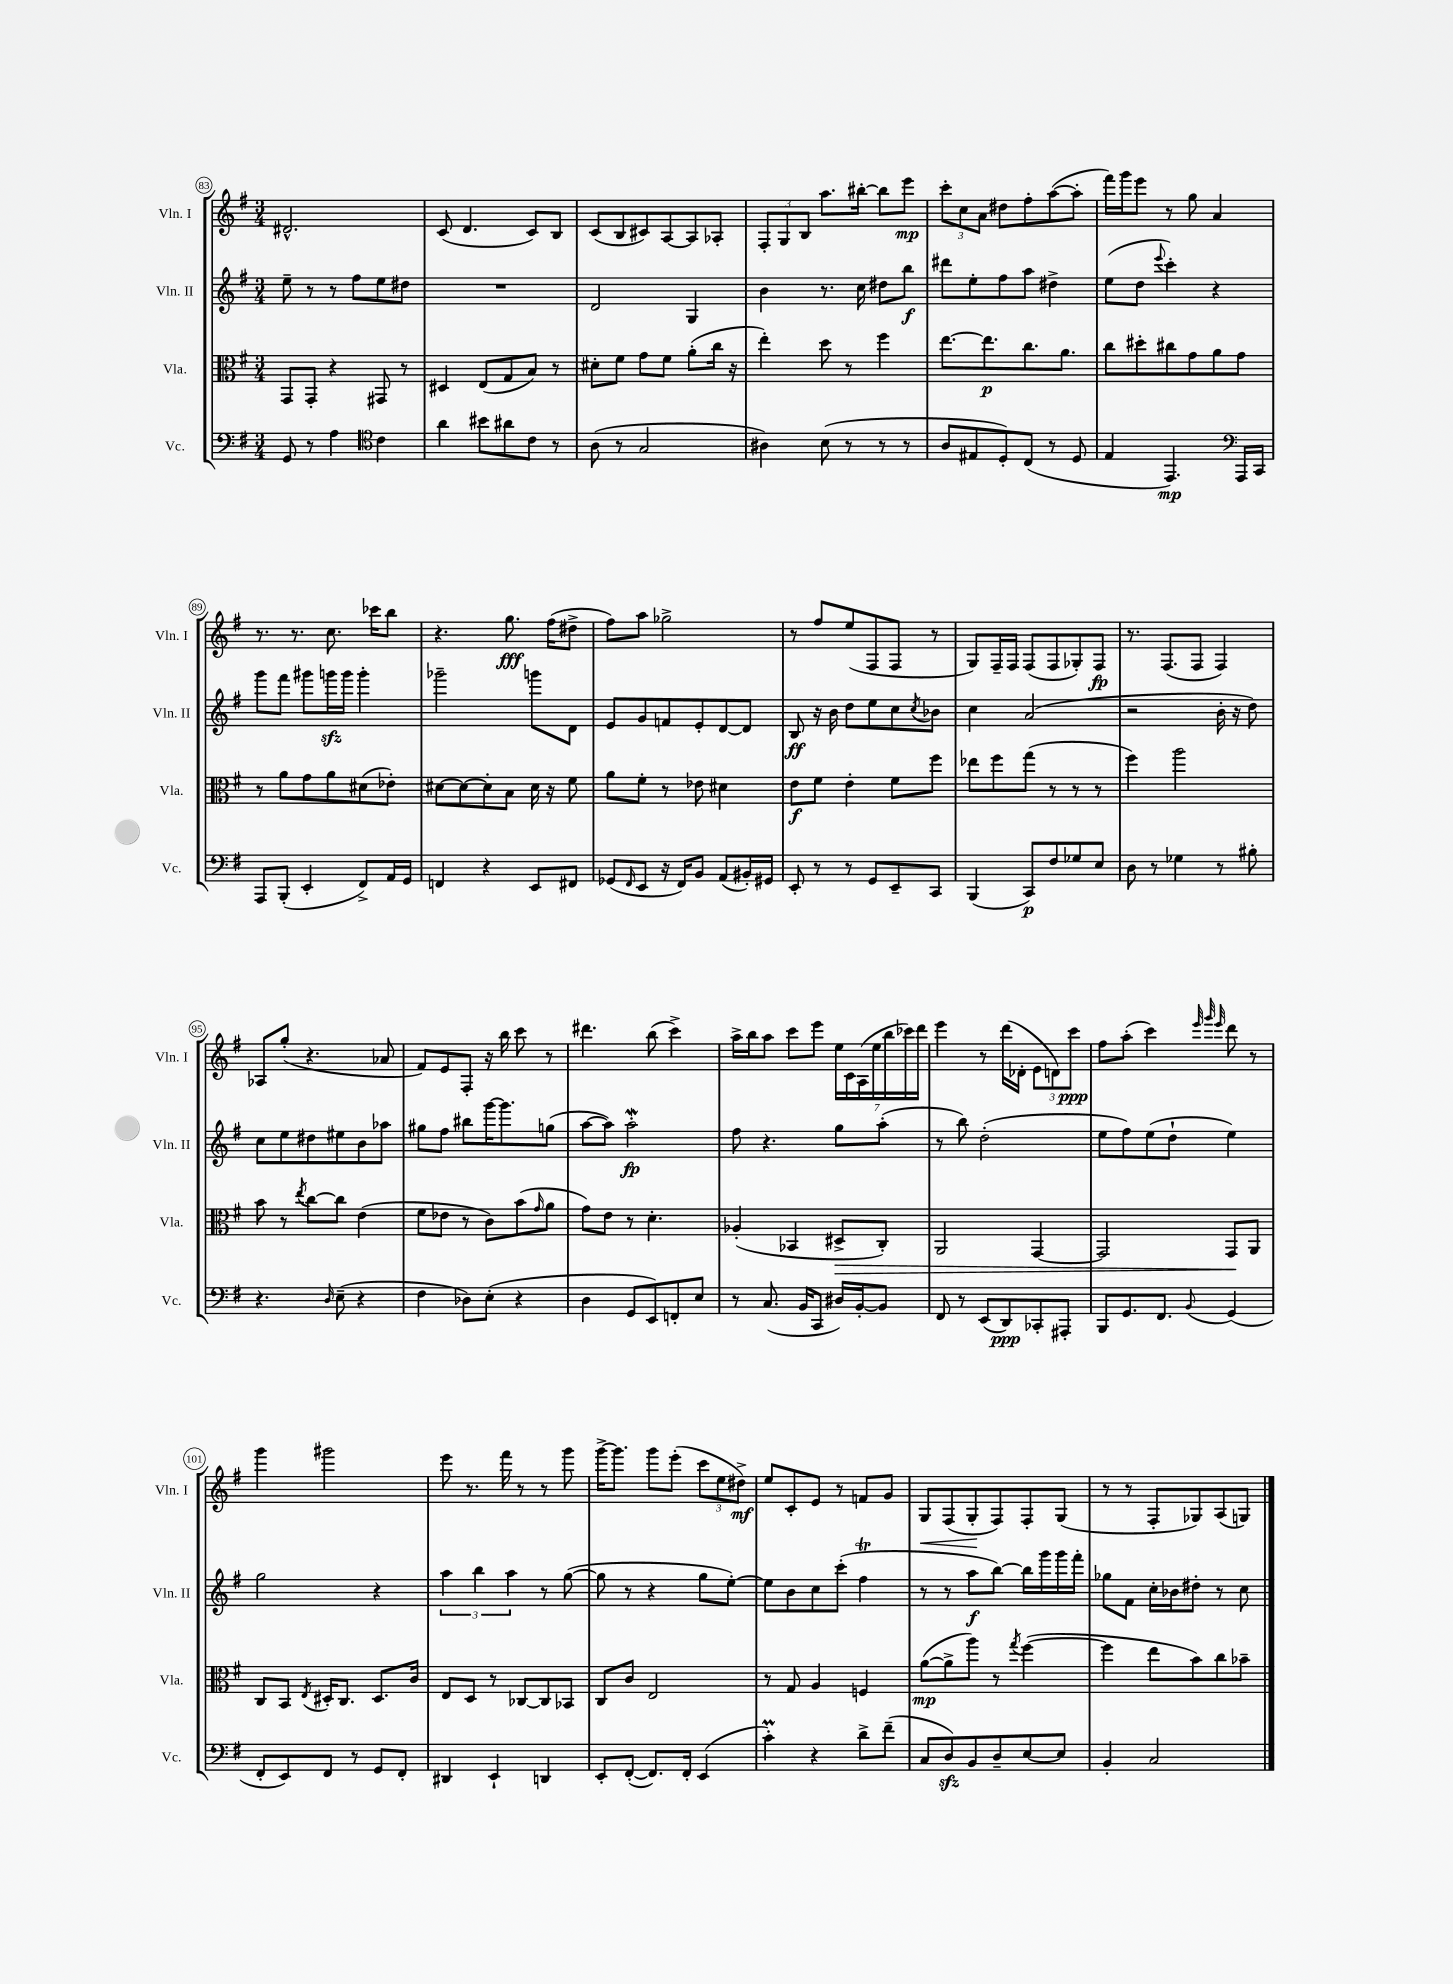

**kern	**dynam	**kern	**dynam	**kern	**dynam	**kern	**dynam
*part4	*part4	*part3	*part3	*part2	*part2	*part1	*part1
*staff4	*staff4	*staff3	*staff3	*staff2	*staff2	*staff1	*staff1
*I"Vc.	*	*I"Vla.	*	*I"Vln. II	*	*I"Vln. I	*
*I'Vc.	*	*I'Vla.	*	*I'Vln. II	*	*I'Vln. I	*
*clefF4	*	*clefC3	*	*clefG2	*	*clefG2	*
*k[f#]	*	*k[f#]	*	*k[f#]	*	*k[f#]	*
*M3/4	*	*M3/4	*	*M3/4	*	*M3/4	*
=83	=83	=83	=83	=83	=83	=83	=83
8GG/	.	8GG/L	.	8ee~\	.	2.d#X^^/	.
8r	.	8GG'/J	.	8r	.	.	.
4A\	.	4r	.	8r	.	.	.
.	.	.	.	8ff#\L	.	.	.
*clefC4	*	*	*	*	*	*	*
4c\	.	8GG#X/	.	8ee\	.	.	.
.	.	8r	.	8dd#X\J	.	.	.
=84	=84	=84	=84	=84	=84	=84	=84
4a\	.	4D#X/	.	2.r	.	(8c/	.
.	.	.	.	.	.	4.d/	.
8b#X\L	.	(8E/L	.	.	.	.	.
8a#X\	.	8G/	.	.	.	.	.
8c\J	.	8B/J)	.	.	.	8c/L)	.
8r	.	8r	.	.	.	8B/J	.
=85	=85	=85	=85	=85	=85	=85	=85
(8A\	.	8d#X'\L	.	2d/	.	(8c/L	.
8r	.	8f#\J	.	.	.	8B/	.
2G/	.	8g\L	.	.	.	8c#X/)	.
.	.	8f#\J	.	.	.	[8A/	.
.	.	(8a'\L	.	4G/	.	8A/]	.
.	.	16cc\Jk	.	.	.	8A-X'/J	.
.	.	16r	.	.	.	.	.
=86	=86	=86	=86	=86	=86	=86	=86
4A#X\)	.	4ee'\)	.	4b\	.	12F#'/L	.
.	.	.	.	.	.	12G/	.
.	.	.	.	.	.	12B/J	.
(8B\	.	8dd\	.	8.r	.	8.aa\L	.
8r	.	8r	.	.	.	.	.
.	.	.	.	16cc\	.	[16bb#X'\Jk	.
8r	.	4ff#\	.	8dd#X\L	.	8bb#\L]	.
8r	.	.	.	8bb\J	f	8eee\J	mp
=87	=87	=87	=87	=87	=87	=87	=87
8A/L	.	[8.ee\L	.	8ddd#X\L	.	12ccc'\L	.
.	.	.	.	.	.	12cc\	.
8E#X/	.	.	.	8ee'\	.	.	.
.	.	.	.	.	.	12a\J	.
.	.	8.ee\]	p	.	.	.	.
8D'/)	.	.	.	8ff#\	.	8dd#X\L	.
(8C/J	.	8.cc\	.	8aa\J	.	8ff#'\	.
8r	.	.	.	4dd#X^\	.	([8aa\	.
.	.	8.a\J	.	.	.	.	.
8D/	.	.	.	.	.	8aa'\J]	.
=88	=88	=88	=88	=88	=88	=88	=88
4E/	.	8cc\L	.	(8ee\L	.	16fff#\LL)	.
.	.	.	.	.	.	16ggg\J	.
.	.	8dd#X'\	.	8dd\J	.	8eee\J	.
.	.	.	.	8qqeee/	.	.	.
4.EE/)	mp	8cc#X\	.	4ccc'\)	.	8r	.
.	.	8g\	.	.	.	8gg\	.
.	.	8a\	.	4r	.	4a/	.
*clefF4	*	*	*	*	*	*	*
16AAA/LL	.	8g\J	.	.	.	.	.
16CC/JJ	.	.	.	.	.	.	.
!!LO:LB:g=z
=89	=89	=89	=89	=89	=89	=89	=89
8AAA/L	.	8r	.	8ggg\L	.	8.r	.
(8BBB'/J	.	8a\L	.	8fff#\J	.	.	.
.	.	.	.	.	.	8.r	.
4EE'/	.	8g\	.	8ggg#X\L	.	.	.
.	.	8a\	.	16gggnzz\L	.	8.cc\	.
.	.	.	.	16ggg\JJ	.	.	.
8FF#^/L)	.	(8d#X\	.	4ggg'\	.	.	.
.	.	.	.	.	.	16ccc-X\KL	.
16AA/L	.	8e-X'\J)	.	.	.	8bb\J	.
16GG/JJ	.	.	.	.	.	.	.
=90	=90	=90	=90	=90	=90	=90	=90
4FFn/	.	[8d#X\L	.	2ggg-X~\	.	4.r	.
.	.	8d#\_	.	.	.	.	.
4r	.	8d#'\]	.	.	.	.	.
.	.	8B\J	.	.	.	8.gg\	fff
8EE/L	.	16d#\	.	8gggn\L	.	.	.
.	.	16r	.	.	.	(16ff#\KL	.
8FF#X/J	.	8f#\	.	8d\J	.	8dd#X^\J	.
=91	=91	=91	=91	=91	=91	=91	=91
(8GG-X/L	.	8a\L	.	8e/L	.	8ff#\L)	.
16qqFF#/	.	.	.	.	.	.	.
8EE/J	.	8f#'\J	.	8g/	.	8aa\J	.
16r	.	8r	.	8fn/	.	2gg-X^\	.
16FF#/KL)	.	.	.	.	.	.	.
8BB/J	.	8e-X\	.	8e'/	.	.	.
(8AA/L	.	4d#X\	.	[8d/	.	.	.
16BB#X'/L)	.	.	.	8d/J]	.	.	.
16GG#X/JJ	.	.	.	.	.	.	.
=92	=92	=92	=92	=92	=92	=92	=92
8EE'/	.	8e\L	f	8B/	ff	8r	.
8r	.	8f#\J	.	16r	.	8ff#/L	.
.	.	.	.	16b\	.	.	.
8r	.	4e'\	.	8dd\L	.	(8ee/	.
8GG/L	.	.	.	8ee\	.	8F#/	.
8EE~/	.	8f#\L	.	8cc\	.	8F#/J	.
.	.	.	.	8qcc/	.	.	.
8CC/J	.	8ff#\J	.	8b-X\J	.	8r	.
=93	=93	=93	=93	=93	=93	=93	=93
(4BBB/	.	8ee-X\L	.	4cc\	.	8G/L)	.
.	.	8ff#\	.	.	.	16F#~/L	.
.	.	.	.	.	.	16F#/JJ	.
8CC/L)	p	(8gg\J	.	(2a/	.	(8F#/L	.
8F#/	.	8r	.	.	.	8F#/	.
8G-X/	.	8r	.	.	.	8G-X'/)	.
8E/J	.	8r	.	.	.	8F#/J	fp
=94	=94	=94	=94	=94	=94	=94	=94
8D\	.	4ff#\)	.	2r	.	8.r	.
8r	.	.	.	.	.	.	.
.	.	.	.	.	.	(8.F#/L	.
4G-X\	.	2aa\	.	.	.	.	.
.	.	.	.	.	.	8F#/J	.
8r	.	.	.	16b'\	.	4F#/)	.
.	.	.	.	16r	.	.	.
8B#X'\	.	.	.	8dd\)	.	.	.
!!LO:LB:g=z
=95	=95	=95	=95	=95	=95	=95	=95
4.r	.	8b\	.	8cc\L	.	8A-X/L	.
.	.	8r	.	8ee\	.	(8gg'/J	.
.	.	8qee/	.	.	.	.	.
.	.	[8cc\L	.	8dd#X\	.	4.r	.
16qqD/	.	.	.	.	.	.	.
(8E~\	.	8cc\J]	.	8ee#X\	.	.	.
4r	.	(4e\	.	8b\	.	.	.
.	.	.	.	8aa-X\J	.	8a-X/	.
=96	=96	=96	=96	=96	=96	=96	=96
4F#\	.	8f#\L	.	8gg#X\L	.	8f#/L)	.
.	.	8e-X\J	.	8ff#\J	.	8e/	.
8D-X\L)	.	8r	.	8bb#X\L	.	8F#'/J	.
(8E'\J	.	8c\L)	.	[16ggg\K	.	16r	.
.	.	.	.	8.ggg\]	.	16bb\	.
4r	.	(8b\	.	.	.	8ccc\	.
.	.	16qqg/	.	.	.	.	.
.	.	8a\J	.	(8ggn\J	.	8r	.
=97	=97	=97	=97	=97	=97	=97	=97
4D\	.	8g\L)	.	[8aa\L	.	4.ddd#X\	.
.	.	8e\J	.	8aa\J])	.	.	.
8GG/L	.	8r	.	2aaW'\	fp	.	.
8EE/)	.	4.d'\	.	.	.	(8bb\	.
8FFn'/	.	.	.	.	.	4ccc^\)	.
8E/J	.	.	.	.	.	.	.
=98	=98	=98	=98	=98	=98	=98	=98
8r	.	(4A-X'/	.	8ff#\	.	16aa^\LL	.
.	.	.	.	.	.	16bb\J	.
(8.C/	.	.	.	4.r	.	8aa\J	.
.	.	4BB-X/	.	.	.	8ccc\L	.
16BB/KL	.	.	.	.	.	.	.
8CC/J	.	.	.	.	.	8eee\J	.
!	!	!	!LO:HP:b	!	!	!	!
16D#X/LL)	.	8D#X^/L	>	8gg\L	.	28ee\LL	.
.	.	.	.	.	.	28c\	.
[16BB'/J	.	.	.	.	.	.	.
.	.	.	.	.	.	(28A\	.
.	.	.	.	.	.	28ee\	.
8BB/J]	.	8C'/J)	.	(8aa'\J	.	.	.
.	.	.	.	.	.	28bb\	.
.	.	.	.	.	.	28ccc-X\)	.
.	.	.	.	.	.	28ddd\JJ	.
=99	=99	=99	=99	=99	=99	=99	=99
8FF#/	.	2AA/	.	8r	.	4eee\	.
8r	.	.	.	8bb\)	.	.	.
(8EE/L	.	.	.	(2dd'\	.	8r	.
8DD/)	ppp	.	.	.	.	(16ddd\LL	.
.	.	.	.	.	.	16d-X'\JJ	.
8CC-X'/	.	[4GG/	.	.	.	12e\L	.
.	.	.	.	.	.	12dn\)	.
8AAA#X'/J	.	.	.	.	.	.	.
.	.	.	.	.	.	12ccc\J	ppp
=100	=100	=100	=100	=100	=100	=100	=100
8BBB/L	.	2GG/]	.	8ee\L	.	8ff#\L	.
8.GG/	.	.	.	8ff#\)	.	(8aa'\J	.
.	.	.	.	(8ee\	.	4ccc\)	.
8.FF#/J	.	.	.	.	.	.	.
.	.	.	.	8dd`\J	.	.	.
.	.	.	.	.	.	32qqeee/	.
.	.	.	.	.	.	32qqggg/	.
8qqBB/	.	.	.	.	.	32qqeee/	.
(4GG/	.	8GG/L	.	4ee\)	.	8ddd\	.
.	.	8AA/J	]	.	.	8r	.
!!LO:LB:g=z
=101	=101	=101	=101	=101	=101	=101	=101
8FF#'/L	.	8C/L	.	2gg\	.	4ggg\	.
8EE/)	.	8BB/J	.	.	.	.	.
.	.	8qE/	.	.	.	.	.
8FF#/J	.	16D#X'/KL	.	.	.	2ggg#X\	.
.	.	8.C/J	.	.	.	.	.
8r	.	.	.	.	.	.	.
8GG/L	.	8.D#/L	.	4r	.	.	.
8FF#'/J	.	.	.	.	.	.	.
.	.	16c/Jk	.	.	.	.	.
=102	=102	=102	=102	=102	=102	=102	=102
4DD#X/	.	8E/L	.	6aa\	.	8eee\	.
.	.	8D/J	.	.	.	8.r	.
.	.	.	.	6bb\	.	.	.
4EE`/	.	8r	.	.	.	.	.
.	.	.	.	.	.	16fff#\	.
.	.	.	.	6aa\	.	.	.
.	.	[8C-X/L	.	.	.	8r	.
4DDn/	.	8C-/]	.	8r	.	8r	.
.	.	8BB-X/J	.	([8gg\	.	8ggg\	.
=103	=103	=103	=103	=103	=103	=103	=103
8EE'/L	.	8C/L	.	8gg\]	.	[16ggg^\KL	.
.	.	.	.	.	.	8.ggg\J]	.
([8FF#'/J	.	8c/J	.	8r	.	.	.
8.FF#/L])	.	2E/	.	4r	.	8ggg\L	.
.	.	.	.	.	.	(8eee'\J	.
16FF#'/Jk	.	.	.	.	.	.	.
(4EE/	.	.	.	8gg\L	.	12ccc\L	.
.	.	.	.	.	.	12ee\	.
.	.	.	.	[8ee'\J)	.	.	.
.	.	.	.	.	.	12dd#X^\J)	mf
=104	=104	=104	=104	=104	=104	=104	=104
4cM'\)	.	8r	.	8ee\L]	.	8ee/L	.
.	.	8G/	.	8b\	.	8c'/	.
4r	.	4A/	.	8cc\	.	8e/J	.
.	.	.	.	(8ccc'\J	.	8r	.
8d^\L	.	4Fn/	.	4ff#t\	.	8fn/L	.
(8f#~\J	.	.	.	.	.	8g/J	.
=105	=105	=105	=105	=105	=105	=105	=105
!	!	!	!	!	!	!	!LO:HP:b
8C/L	.	([8a\L	mp	8r	.	8G/L	<
8Dzz/)	.	8a^\]	.	8r	.	(8F#/	.
8BB/	.	8aa\J)	.	8aa\L	f	8G'/	.
8D~/	.	8r	.	[8bb\J)	.	8F#/)	[
.	.	8qgg/	.	.	.	.	.
[8E/	.	([4ff#\	.	16bb\LL]	.	8F#'/	.
.	.	.	.	16ggg\	.	.	.
8E/J]	.	.	.	16ggg\	.	(8G/J	.
.	.	.	.	16fff#'\JJ	.	.	.
=106	=106	=106	=106	=106	=106	=106	=106
4BB'/	.	4ff#\]	.	8gg-X\L	.	8r	.
.	.	.	.	8f#\J	.	8r	.
2C/	.	8ee\L	.	16cc'\LL	.	8F#'/L	.
.	.	.	.	16b-X\J	.	.	.
.	.	8b\)	.	8dd#X'\J	.	8G-X/)	.
.	.	8cc\	.	8r	.	(8A/	.
.	.	8b-X~\J	.	8cc\	.	8Gn/J)	.
==	==	==	==	==	==	==	==
*-	*-	*-	*-	*-	*-	*-	*-
